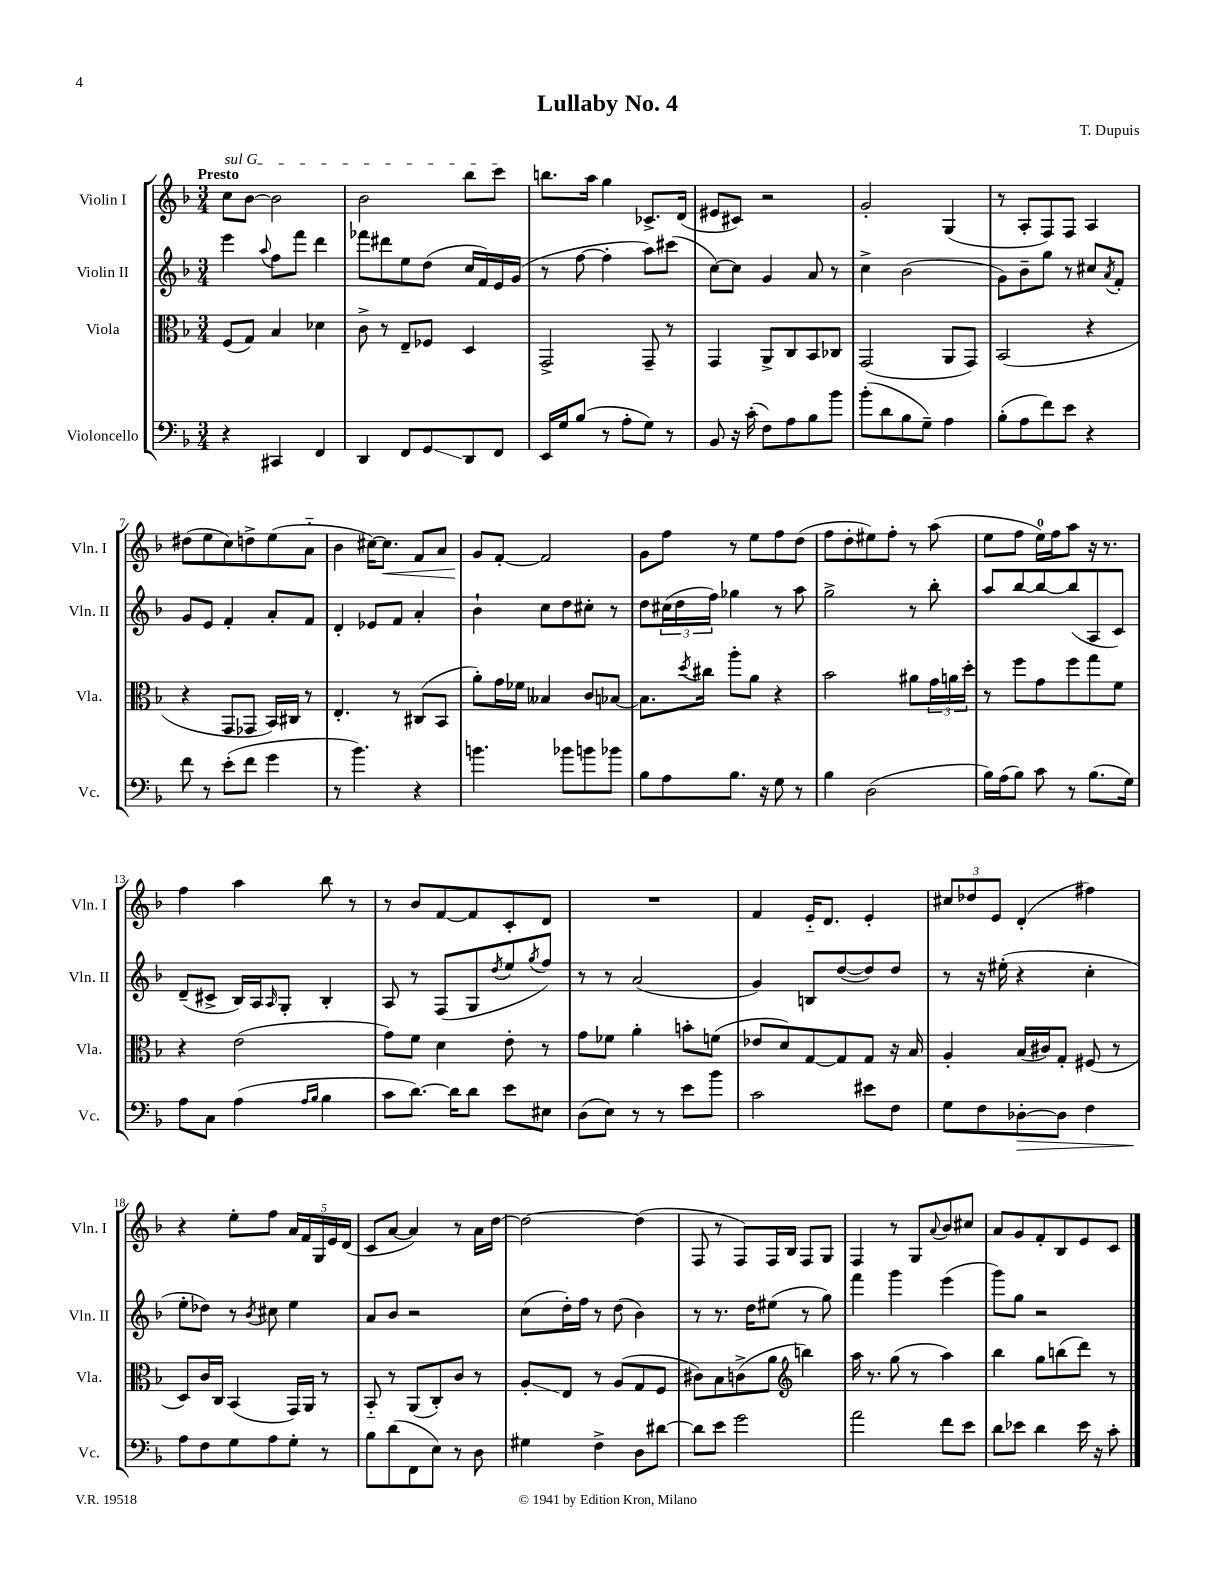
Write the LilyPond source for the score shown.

\header { title = "Lullaby No. 4" composer = "T. Dupuis" }
<<
\new StaffGroup <<
\new Staff = "s0" \with { instrumentName = "Violin I" shortInstrumentName = "Vln. I" } {
    \clef treble \key f \major \numericTimeSignature \time 3/4 \tempo "Presto"
    \once \override TextSpanner.bound-details.left.text = \markup { \italic "sul G" } c''8\startTextSpan bes'8~ bes'2 |
    bes'2 bes''8 c'''8\stopTextSpan |
    b''8. a''16 g''4 ces'8.-> d'16( |
    eis'8 cis'8) r2 |
    g'2-. g4( |
    r8 a8-. f8) f8 a4 |
    dis''8( e''8 c''8) d''8-> e''8( a'8-_ |
    bes'4 cis''16~) cis''8.\< f'8 a'8 |
    g'8\! f'8~-. f'2 |
    g'8 f''8 r8 e''8 f''8 d''8( |
    f''8 d''8-. eis''8) f''8-. r8 a''8( |
    e''8 f''8 e''16-0) f''16 a''8 r16 r8. |
    f''4 a''4 bes''8 r8 |
    r8 bes'8 f'8~ f'8 c'8-. d'8 |
    R2. |
    f'4 e'16-_ d'8. e'4-. |
    \tuplet 3/2 { cis''8 des''8 e'8 } d'4-.( fis''4) |
    r4 e''8-. f''8 \tuplet 5/4 { a'16 f'16 g16 e'16 d'16( } |
    c'8 a'8~ a'4) r8 a'16 d''16~ |
    d''2~ d''4( |
    f8 r8 f8) f16 bes16 f8 g8 |
    f4 r8 g8 \appoggiatura { a'8 } bes'8 cis''8 |
    a'8 g'8 f'8-. bes8 e'8 c'8 \bar "|." |
}
\new Staff = "s1" \with { instrumentName = "Violin II" shortInstrumentName = "Vln. II" } {
    \clef treble \key f \major \numericTimeSignature \time 3/4
    e'''4 \appoggiatura { a''8 } f''8 f'''8 d'''4 |
    fes'''8 dis'''8 e''8 d''8( c''16 f'16) e'16 g'16( |
    r8 f''8~ f''4-. a''8) cis'''8( |
    c''8~) c''8 g'4 a'8 r8 |
    c''4-> bes'2( |
    g'8) bes'8-- g''8 r8 cis''8 \acciaccatura { a'8 } f'8-. |
    g'8 e'8 f'4-. a'8-. f'8 |
    d'4-. ees'8 f'8 a'4-. |
    bes'4-! c''8 d''8 cis''8-. r8 |
    d''8 \tuplet 3/2 { cis''16( d''16 f''16) } ges''4 r8 a''8 |
    g''2-> r8 bes''8-. |
    a''8 bes''8~ bes''8~ bes''8( a8 c'8) |
    d'8--( cis'8-> bes16) a16 \grace { a16 } g8-. bes4-. |
    a8 r8 f8( g8 \acciaccatura { d''8 } e''8 \acciaccatura { g''8 } f''8) |
    r8 r8 a'2( |
    g'4) b8 d''8~( d''8) d''8 |
    r8 r16 eis''16-.( r4 c''4-. |
    e''8-. des''8) r8 \acciaccatura { bes'8 } cis''8 e''4 |
    a'8 bes'8 r2 |
    c''8( d''16-.) f''16 r8 d''8( bes'4) |
    r8 r8. d''16 eis''8( r8 g''8) |
    f'''4 g'''4 e'''4( |
    g'''8) g''8 r2 \bar "|." |
}
\new Staff = "s2" \with { instrumentName = "Viola" shortInstrumentName = "Vla." } {
    \clef alto \key f \major \numericTimeSignature \time 3/4
    f8( g8) bes4 des'4 |
    c'8-> r8 e8-- fes8 d4 |
    g,2-> g,8-- r8 |
    g,4 a,8-> c8 bes,8 ces8 |
    g,2( a,8 g,8) |
    bes,2( r4 |
    r4 g,8 ges,8 bes,16) cis16 r8 |
    e4.-. r8 cis8( bes,8 |
    a'8-.) g'16 fes'16 beses4 c'8 bes8~ |
    bes8. \acciaccatura { d''8 } cis''16 a''8-. a'8 r4 |
    bes'2 ais'8 \tuplet 3/2 { g'16 a'16 d''16-. } |
    r8 f''8 g'8 f''8 g''8 f'8 |
    r4 e'2( |
    g'8) f'8 d'4 e'8-. r8 |
    g'8 fes'8 a'4-. b'8-. f'8( |
    ees'8 d'8) g8~ g8 g8 r16 bes16 |
    a4-. bes16( cis'16) g8-. fis8( r8 |
    d8) c'16 c16 bes,4( g,16) a,16 r8 |
    bes,8-_ r8 a,8( c8-.) c'8 r8 |
    a8-.\glissando e8 r8 a8( g8 f8 |
    cis'8) bes8 c'8->( a'8 \clef treble b''4) |
    a''16 r8. g''8( r8 a''4) |
    bes''4 g''8 b''8( d'''8) r8 \bar "|." |
}
\new Staff = "s3" \with { instrumentName = "Violoncello" shortInstrumentName = "Vc." } {
    \clef bass \key f \major \numericTimeSignature \time 3/4
    r4 cis,4 f,4 |
    d,4 f,8 g,8\glissando d,8 f,8 |
    e,16 g16 bes8( r8 a8-. g8) r8 |
    bes,8 r16 c'16-.( f8) a8 bes8 bes'8 |
    bes'8-.( d'8 bes8 g8--) a4 |
    bes8-.( a8 f'8) e'8 r4 |
    f'8 r8 e'8-.( f'8 g'4 |
    r8 bes'4.) r4 |
    b'4. bes'8 b'8 bes'8 |
    bes8 a8 bes8. r16 g8 r8 |
    bes4 d2( |
    bes16) a16( bes8) c'8 r8 bes8.( g16) |
    a8 c8 a4( \grace { a16 bes16 } bes4 |
    c'8 d'8.~) d'16 d'8 e'8 eis8 |
    d8( e8) r8 r8 e'8 bes'8 |
    c'2 eis'8 f8 |
    g8 f8 des8~-.\> des8 f4 |
    a8\! f8 g8 a8 g8-. r8 |
    bes8 d'8( f,8 e8) r8 d8 |
    gis4 f4-> d8 dis'8~ |
    dis'8 e'8 g'2 |
    a'2 f'8 e'8 |
    d'8 ees'8 d'4 ees'16 r16 c'8-. \bar "|." |
}
>>
>>
